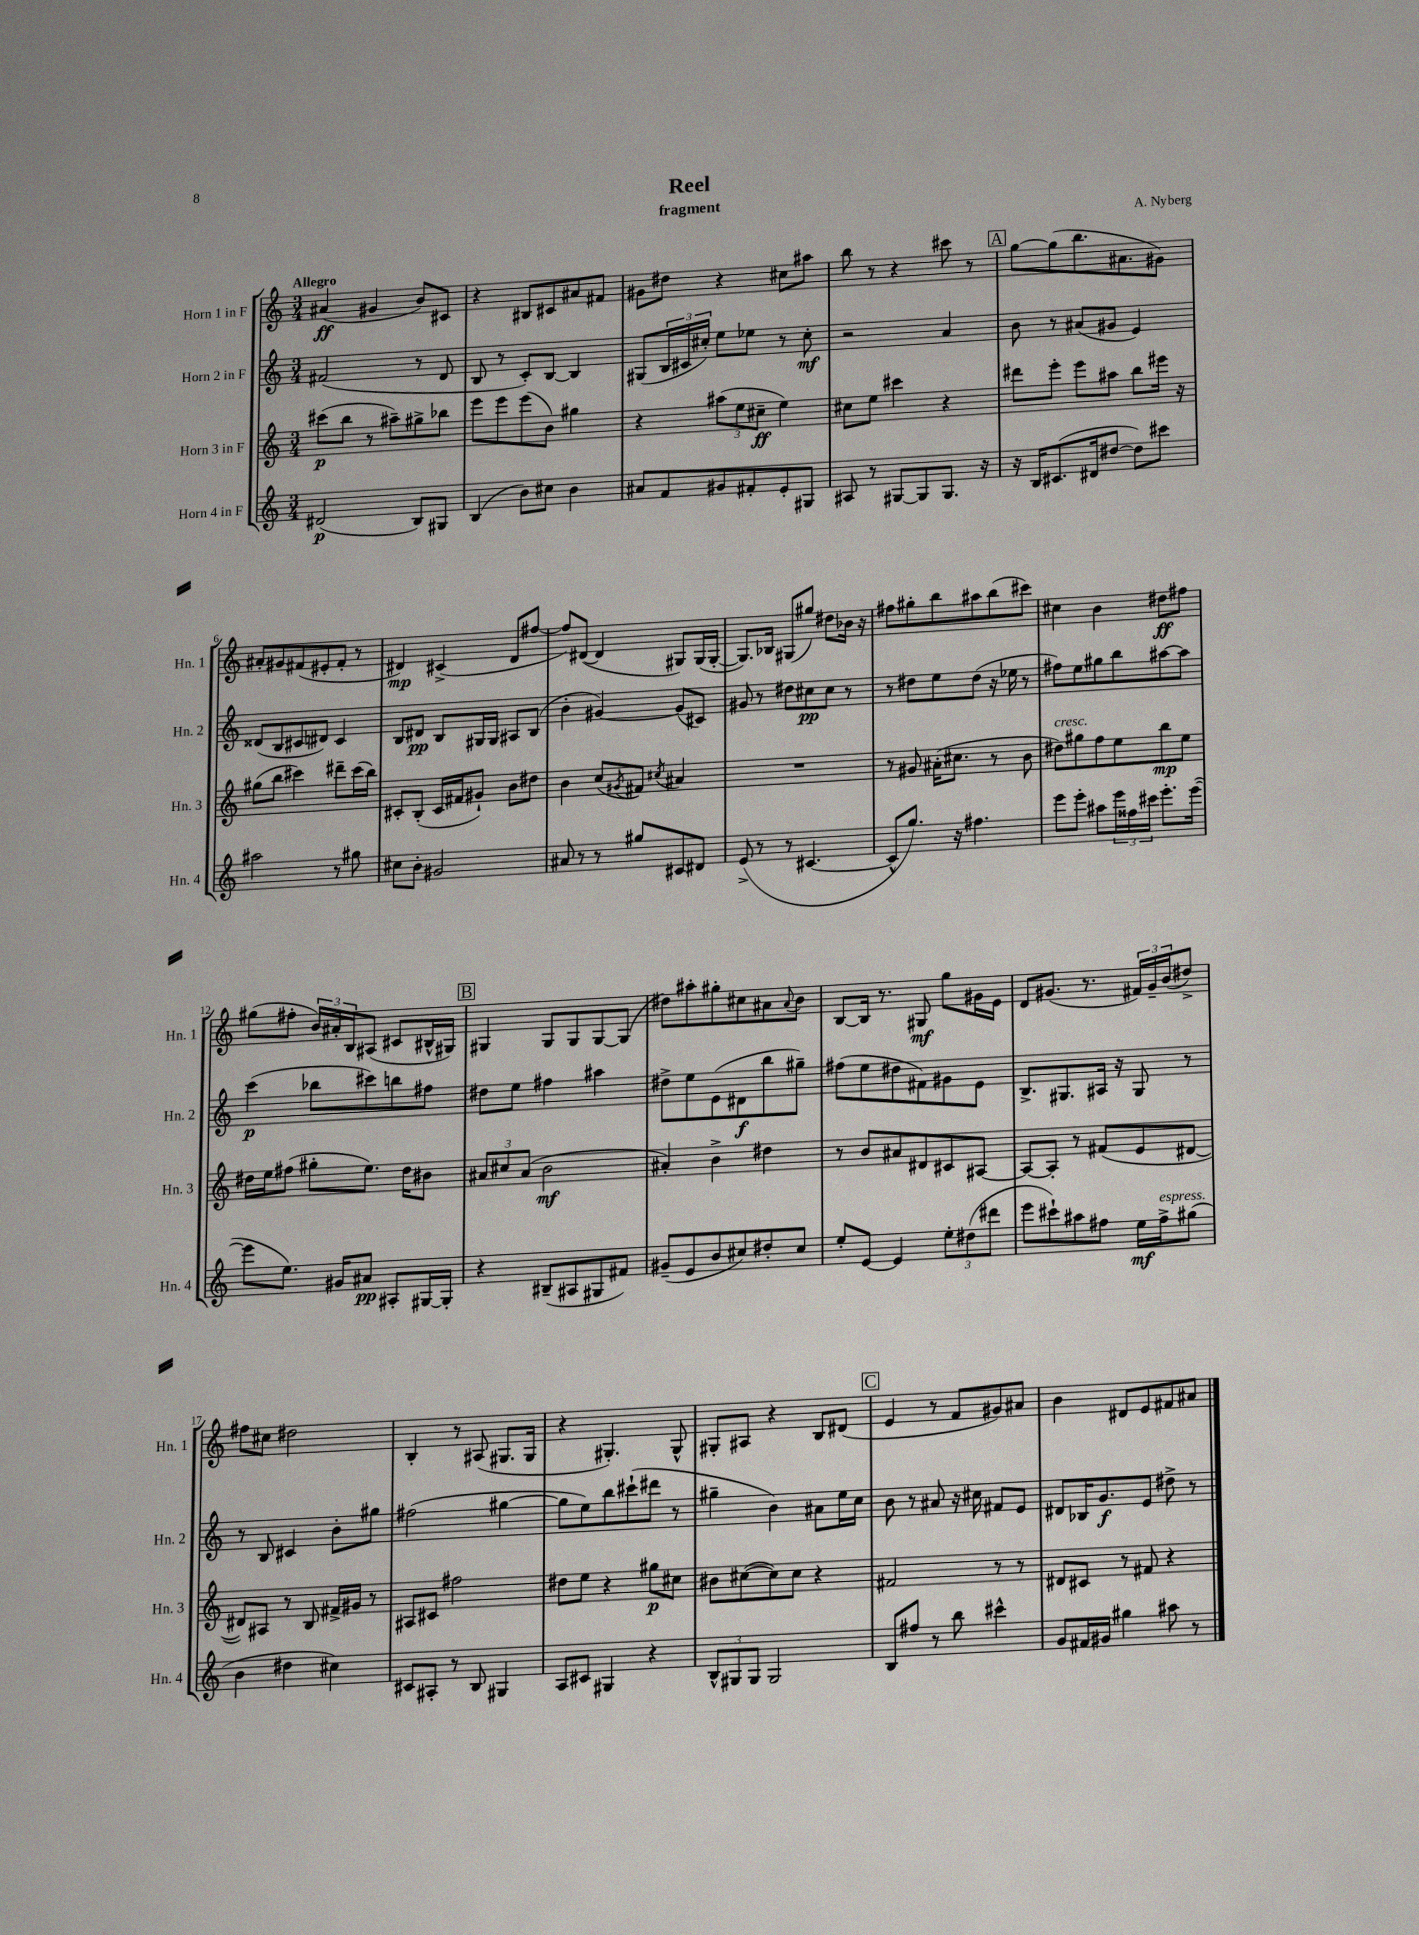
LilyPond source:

\header { title = "Reel" composer = "A. Nyberg" subtitle = "fragment" }
<<
\new StaffGroup <<
\new Staff = "s0" \with { instrumentName = "Horn 1 in F" shortInstrumentName = "Hn. 1" } {
    \clef treble \key c \major \numericTimeSignature \time 3/4 \tempo "Allegro"
    ais'4\ff( gis'4 b'8) cis'8 |
    r4 bis8 cis'8 ais'8 fis'8 |
    gis'8 dis''8 r4 cis''8 ais''8 |
    b''8 r8 r4 cis'''8 r8 |
    \mark \markup { \box "A" } g''8~ g''8( b''8. ais'8. gis'8) |
    ais'8-. gis'8 fis'8( eis'8-. fis'8-. r8 |
    dis'4\mp) cis'4->( dis'8 fis''8~ |
    fis''8) dis'8~( dis'4 gis8) gis16( gis16~-. |
    gis8.) bes16 gis8( gis''8) dis''8 bes'16 r16 |
    fis''8 gis''8-. b''8 ais''8 b''8( cis'''8) |
    cis''4 b'4 dis''8\ff fis''8 |
    gis''8( fis''8-. \tuplet 3/2 { b'16) ais'16-. b16 } ais8( cis'8 bis16-^ gis16) |
    \mark \markup { \box "B" } gis4 gis8 gis8 gis8~ gis8( |
    dis''8) ais''8-. gis''8-. cis''8 ais'8 \appoggiatura { ais'8 } b'8 |
    b8~ b16 r8. gis8\mf g''8 gis'16 e'16 |
    d'8 gis'8.( r8. \tuplet 3/2 { fis'16) gis'16-- b'16( } dis''8->) |
    fis''8 cis''8 dis''2 |
    b4-. r8 ais8( gis8. gis16 |
    r4 gis4.-.) gis8-^ |
    gis8-. ais8 r4 b8 dis'8( |
    \mark \markup { \box "C" } e'4 r8 f'8 gis'8) ais'8 |
    b'4 dis'8 e'8 fis'8 ais'8 \bar "|." |
}
\new Staff = "s1" \with { instrumentName = "Horn 2 in F" shortInstrumentName = "Hn. 2" } {
    \clef treble \key c \major \numericTimeSignature \time 3/4
    fis'2( r8 d'8 |
    b8 r8 c'8-.) b8~ b4 |
    gis8( \tuplet 3/2 { b16 cis'16 cis''16-.) } e''8 ees''8 r8 cis''8-.\mf |
    r2 a'4 |
    \mark \markup { \box "A" } b'8 r8 ais'8( gis'8 e'4) |
    disis'8( b8 cis'8 dis'8) cis'4 |
    b8 dis'8\pp b8 gis16 gis16 ais8 b8( |
    b'4-. gis'4~) gis'8( cis'8) |
    gis'8 r8 dis''8 cis''8\pp cis''8 r8 |
    r8 dis''8 e''8 dis''8( r16 ees''16 r8 |
    fis''8) e''8 gis''8 b''8 ais''8~ ais''8 |
    c'''4\p( bes''8 cis'''8) b''8 fis''8 |
    \mark \markup { \box "B" } dis''8 e''8 fis''4 ais''4 |
    dis''8-> e''8 e'8( dis'8\f b''8 gis''8--) |
    fis''8( e''8 dis''8 fis'8) gis'8 e'8 |
    b8.-> gis8. ais16 r16 gis8 r8 |
    r8 b8 cis'4 b'8-. gis''8 |
    fis''2( gis''4~ |
    gis''8 e''8) b''8 cis'''8-!( dis'''8 r8 |
    gis''4-- b'4) ais'8 e''16 c''16 |
    \mark \markup { \box "C" } b'8 r8 ais'8 r16 cis''16 fis'8 e'8 |
    dis'8 bes16 g'8.\f e'8 dis''8-> r8 \bar "|." |
}
\new Staff = "s2" \with { instrumentName = "Horn 3 in F" shortInstrumentName = "Hn. 3" } {
    \clef treble \key c \major \numericTimeSignature \time 3/4
    cis'''8\p( b''8 r8 ais''8--) gis''8-> bes''8 |
    e'''8 e'''8 e'''8( b'8) gis''4 |
    r4 \tuplet 3/2 { ais''8( e''8 cis''8--\ff } e''4) |
    cis''8 e''8 cis'''4 r4 |
    \mark \markup { \box "A" } dis'''8 e'''8-. e'''8 ais''8 b''8 eis'''16 r16 |
    gis''8( b''8 cis'''4) dis'''8-- cis'''16( b''16) |
    cis'8-. b8-.( cis'16 fis'16 gis'8-!) b'8 dis''8 |
    b'4 c''8( \acciaccatura { gis'8 } fis'8) \acciaccatura { cis''8 } ais'4 |
    R2. |
    r8 gis'8 ais'16-.( cis''8. r8 b'8 |
    dis''8^\markup { \italic "cresc." }) gis''8 f''8 e''8 b''8\mp e''8 |
    dis''16 e''16 fis''8( gis''8-. e''8.) dis''16 bis'8 |
    \mark \markup { \box "B" } \tuplet 3/2 { ais'8 cis''8 ais'8( } b'2\mf |
    ais'4-.) b'4-> dis''4 |
    r8 b'8 ais'8 dis'8 cis'8 ais8~ |
    ais8~ ais8-. r8 fis'8( e'8 dis'8~ |
    dis'8) ais8 r8 b8 fis'16-> gis'16 r8 |
    ais8 cis'8 fis''2 |
    dis''8 e''8 r4 gis''8\p cis''8 |
    bis'8 cis''8~( cis''8) cis''8 r4 |
    \mark \markup { \box "C" } fis'2 r8 r8 |
    dis'8 cis'8 r8 fis'8 r4 \bar "|." |
}
\new Staff = "s3" \with { instrumentName = "Horn 4 in F" shortInstrumentName = "Hn. 4" } {
    \clef treble \key c \major \numericTimeSignature \time 3/4
    dis'2\p( b8) gis8 |
    b4( b'8) cis''8 b'4 |
    ais'8 f'8 gis'8 fis'8-. e'8-. gis8 |
    ais8 r8 gis8~ gis8 gis8. r16 |
    \mark \markup { \box "A" } r16 b16 cis'8.( dis'16 dis''8~ dis''8) cis'''8 |
    ais''2 r8 gis''8 |
    cis''8 b'8-. gis'2 |
    ais'8 r8 r8 gis''8 cis'8 dis'8 |
    e'8->( r8 r8 cis'4.~ |
    cis'8-^ g''8.) r16 fis''4. |
    e'''8 e'''8-. ais''8 \tuplet 3/2 { e'''16 fisis''16 cis'''16 } e'''8.-. e'''16~( |
    e'''8 e''8.) gis'16 ais'8\pp ais8-. gis16~ gis16-. |
    \mark \markup { \box "B" } r4 bis8--( ais8 gis8 fis'8) |
    gis'8--( e'8 b'8 cis''8) dis''8-. cis''8 |
    e''8-. e'8~ e'4 \tuplet 3/2 { e''8-. dis''8( dis'''8 } |
    e'''8 cis'''8-!) ais''8 fis''8 e''16\mf fis''16->^\markup { \italic "espress." } gis''8( |
    b'4 dis''4 cis''4) |
    cis'8 ais8-. r8 b8 gis4 |
    a8 cis'8 gis4 r4 |
    \tuplet 3/2 { b8-^ gis8 gis8 } gis2 |
    \mark \markup { \box "C" } b8 fis''8 r8 b''8 cis'''4-^ |
    g'8 fis'16 gis'16 gis''4 ais''8 r8 \bar "|." |
}
>>
>>
